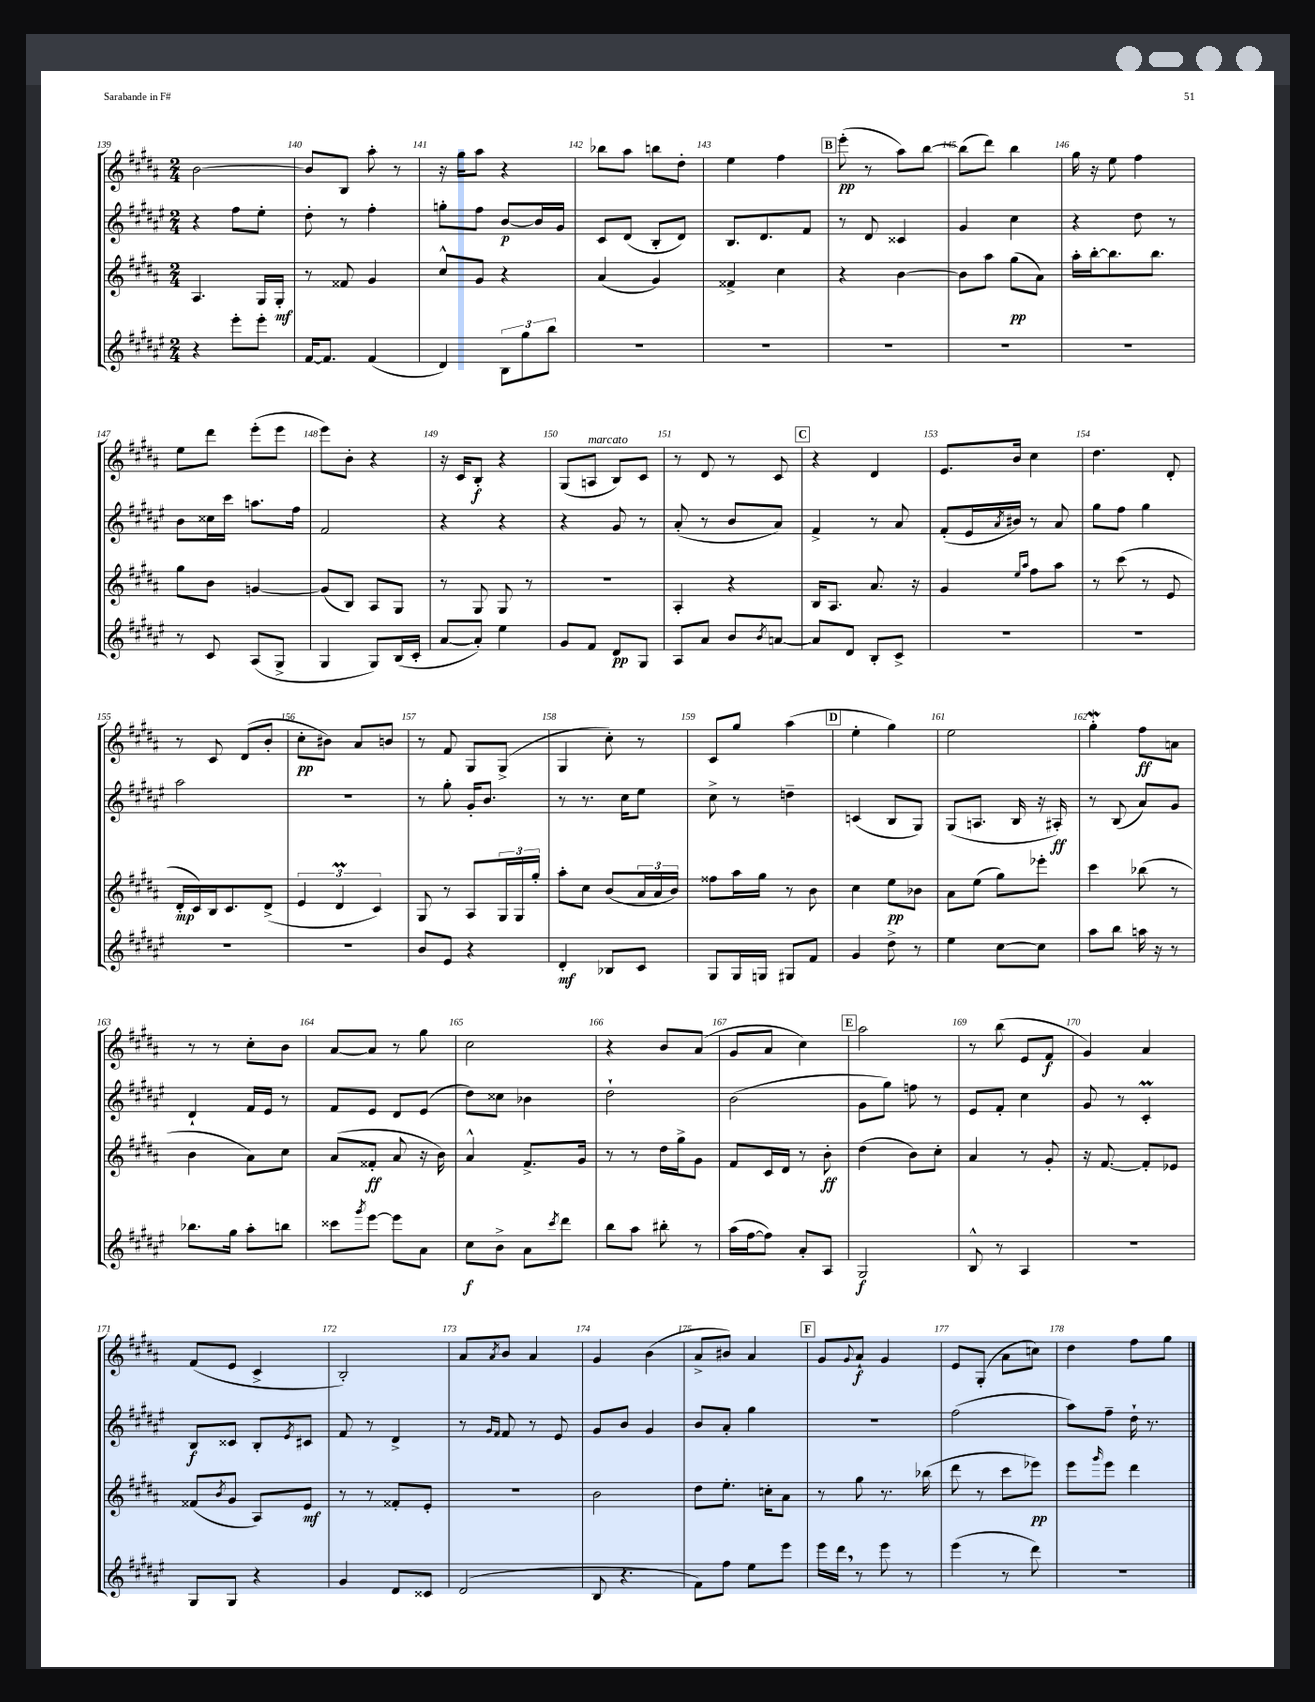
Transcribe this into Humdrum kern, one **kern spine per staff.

**kern	**kern	**kern	**kern
*staff4	*staff3	*staff2	*staff1
*clefG2	*clefG2	*clefG2	*clefG2
*k[f#c#g#d#a#e#]	*k[f#c#g#d#a#]	*k[f#c#g#d#a#e#]	*k[f#c#g#d#a#]
*M2/4	*M2/4	*M2/4	*M2/4
4r	4.A#	4r	[2b
8eee#'	.	8ff#	.
8eee#'	16G#	8ee#'	.
.	16G#'	.	.
=	=	=	=
[16f#	8r	8dd#'	8b]
8.f#]	.	.	.
.	8f##	8r	8B
(4f#	4g#	4ff#'	8aa#'
.	.	.	8r
=	=	=	=
4d#)	8cc#^^	8gg'	16r
.	.	.	16gg#
.	8g#	8ff#	8aa#
12B	4r	[8b	4r
12gg#	.	.	.
.	.	16b]	.
12bb	.	.	.
.	.	16g#	.
=	=	=	=
2r	(4a#	8c#	8bb-
.	.	(8d#	8aa#
.	4g#)	8B'	8bb
.	.	8d#)	8dd#'
=	=	=	=
2r	4f##^	8.B	4ee
.	.	8.d#	.
.	4cc#	.	4ff#
.	.	8f#	.
=	=	=	=
2r	4r	8r	(8eee'
.	.	8d#	8r
.	[4b	4c##	8aa#)
.	.	.	[8bb
=	=	=	=
2r	8b]	4g#	(8bb]
.	8aa#	.	8ddd#)
.	(8gg#	4cc#	4bb
.	8a#)	.	.
=	=	=	=
2r	16aa#'	4r	16gg#
.	[16bb'	.	16r
.	8.bb]	.	8ee
.	.	8dd#	4ff#
.	8.bb	.	.
.	.	8r	.
=	=	=	=
8r	8gg#	8b	8ee
8c#	8b	16cc##	8ddd#
.	.	16ccc#	.
(8A#	[4g	8.aa	(8eee'
8G#^	.	.	8eee
.	.	16ff#	.
=	=	=	=
4G#	(8g]	2f#	8eee)
.	8B)	.	8b'
8G#)	8A#	.	4r
(16B	8G#	.	.
16c#'	.	.	.
=	=	=	=
[8a#	8r	4r	16r
.	.	.	16c#
8a#'])	8G#	.	8B'
4ee#	8G#	4r	4r
.	8r	.	.
=	=	=	=
8g#	2r	4r	(8G#
8f#	.	.	8A
8d#	.	8g#	8B)
8G#	.	8r	8c#
=	=	=	=
8A#	4A#'	(8a#'	8r
8a#	.	8r	8d#
8b	4r	8b	8r
8qb	.	.	.
[8a	.	8a#)	8c#
=	=	=	=
8a]	16B	4f#^	4r
.	8.A#	.	.
8d#	.	.	.
8B'	8.a#	8r	4d#
8c#^	.	8a#	.
.	16r	.	.
=	=	=	=
2r	4g#	(8f#'	8.e
.	.	16e#	.
.	.	8qa#	.
.	.	16b#)	16b
.	16qqee	.	.
.	16qqaa#	.	.
.	8ff#	8r	4cc#
.	8aa#	8a#	.
=	=	=	=
2r	8r	8gg#	4.dd#
.	(8ccc#	8ff#	.
.	8r	4gg#	.
.	8e	.	8d#'
=	=	=	=
2r	16d#'	2aa#	8r
.	16c#)	.	.
.	16B	.	8c#
.	8.c#	.	.
.	.	.	(8d#
.	(8d#^	.	8b'
=	=	=	=
2r	6e	2r	8cc#'
.	.	.	8b#)
.	6d#	.	.
.	.	.	8a#
.	6c#)	.	.
.	.	.	8b
=	=	=	=
8b	8G#	8r	8r
8e#	8r	8gg#'	8f#
4r	8A#	16g#'	8G#
.	.	8.b	.
.	24G#	.	(8G#^
.	24G#	.	.
.	24gg#'	.	.
=	=	=	=
4d#'	8aa#'	8r	4G#
.	8cc#	8.r	.
8B-	(8b	.	8cc#')
.	.	16cc#	.
8c#	24a#	8ee#	8r
.	24a#	.	.
.	24b)	.	.
=	=	=	=
8G#	8ff##	8cc#^	8c#
16G#	16aa#	8r	8gg#
16G	16gg#	.	.
8G#	8r	4dd~	(4aa#
8f#	8b	.	.
=	=	=	=
4g#	4cc#	(4c	4ee'
8dd#^	8ee	8B	4gg#)
8r	8b-	8G#)	.
=	=	=	=
4ee#	8a#	(8G#	2ee
.	(8ee	8.A	.
[8cc#	8gg#)	.	.
.	.	16B	.
8cc#]	8eee-'	16r	.
.	.	16A#')	.
=	=	=	=
8aa#	4ccc#	8r	4gg#'
8bb	.	(8B	.
16aa	(8bb-	8a#)	8ff#
16r	.	.	.
8r	8r	8g#	8a
=	=	=	=
8.bb-	4b	4d#`	8r
.	.	.	8r
16gg#	.	.	.
8aa#'	8a#)	16f#	8cc#'
.	.	16e#	.
8bb	8cc#	8r	8b
=	=	=	=
8ccc##	(8a#	8f#	[8a#
8qggg#	.	.	.
[8eee#	8f##'	8e#	8a#]
8eee#]	8a#	8d#	8r
8a#	16r	(8e#	8gg#
.	16b)	.	.
=	=	=	=
8cc#	4a#^^	8dd#)	2cc#
8b^	.	8cc##	.
8a#	8.f#^	4b-	.
8qccc#	.	.	.
8ddd#	.	.	.
.	16g#	.	.
=	=	=	=
8bb	8r	2dd#`	4r
8aa#	8r	.	.
8bb#'	16dd#	.	8b
.	16gg#^	.	.
8r	8g#	.	(8a#
=	=	=	=
(16aa#	8f#	(2b	8g#
[16ff#	.	.	.
8ff#])	16c#	.	8a#
.	16d#	.	.
8a#'	8r	.	4cc#)
8A#	8b'	.	.
=	=	=	=
2G#	(4dd#	8g#	2aa#
.	.	8gg#)	.
.	8b)	8ff	.
.	8cc#'	8r	.
=	=	=	=
8B^^	4a#	8e#	8r
8r	.	8f#'	(8bb
4A#	8r	4cc#	8e
.	8g#'	.	8f#
=	=	=	=
2r	16r	8g#	4g#)
.	[8.f#	.	.
.	.	8r	.
.	8f#']	4c#'	4a#
.	8e-	.	.
=	=	=	=
8G#	(8f##	8B	(8f#
.	8qb	.	.
8G#	8g#	8c##	8e
4r	8A#)	8B'	4c#^
.	.	8qe#	.
.	8e	8c#	.
=	=	=	=
4g#	8r	8f#	2B')
.	8r	8r	.
8d#	8f##'	4d#^	.
8c##	8e'	.	.
=	=	=	=
(2d#	2r	8r	8a#
.	.	16qqg#	.
.	.	16qqf#	8qa#
.	.	8f#	8b
.	.	8r	4a#
.	.	8e#	.
=	=	=	=
8B	2b	8g#	4g#
4.r	.	8b	.
.	.	4g#	(4b
=	=	=	=
8f#)	8dd#	8b	8a#^
8ff#	8.ee'	8a#'	8b#)
8ee#	.	4gg#	4a#
.	16cc'	.	.
8eee#	8a#	.	.
=	=	=	=
16eee#	8r	2r	8g#
16ddd#	.	.	.
.	.	.	8qqg#
8r	8gg#	.	8a#`
8eee#	8.r	.	4g#
8r	.	.	.
.	(16bb-	.	.
=	=	=	=
(4eee#	8ddd#	(2ff#	8e
.	8r	.	(8G#'
8r	8ccc#	.	8a#
8ddd#)	8eee-)	.	8cc)
=	=	=	=
2r	8eee	8aa#)	4dd#
.	16qqggg#	.	.
.	8eee	8ff#~	.
.	4ddd#	16dd#`	8ff#
.	.	8.r	.
.	.	.	8gg#
==	==	==	==
*-	*-	*-	*-
